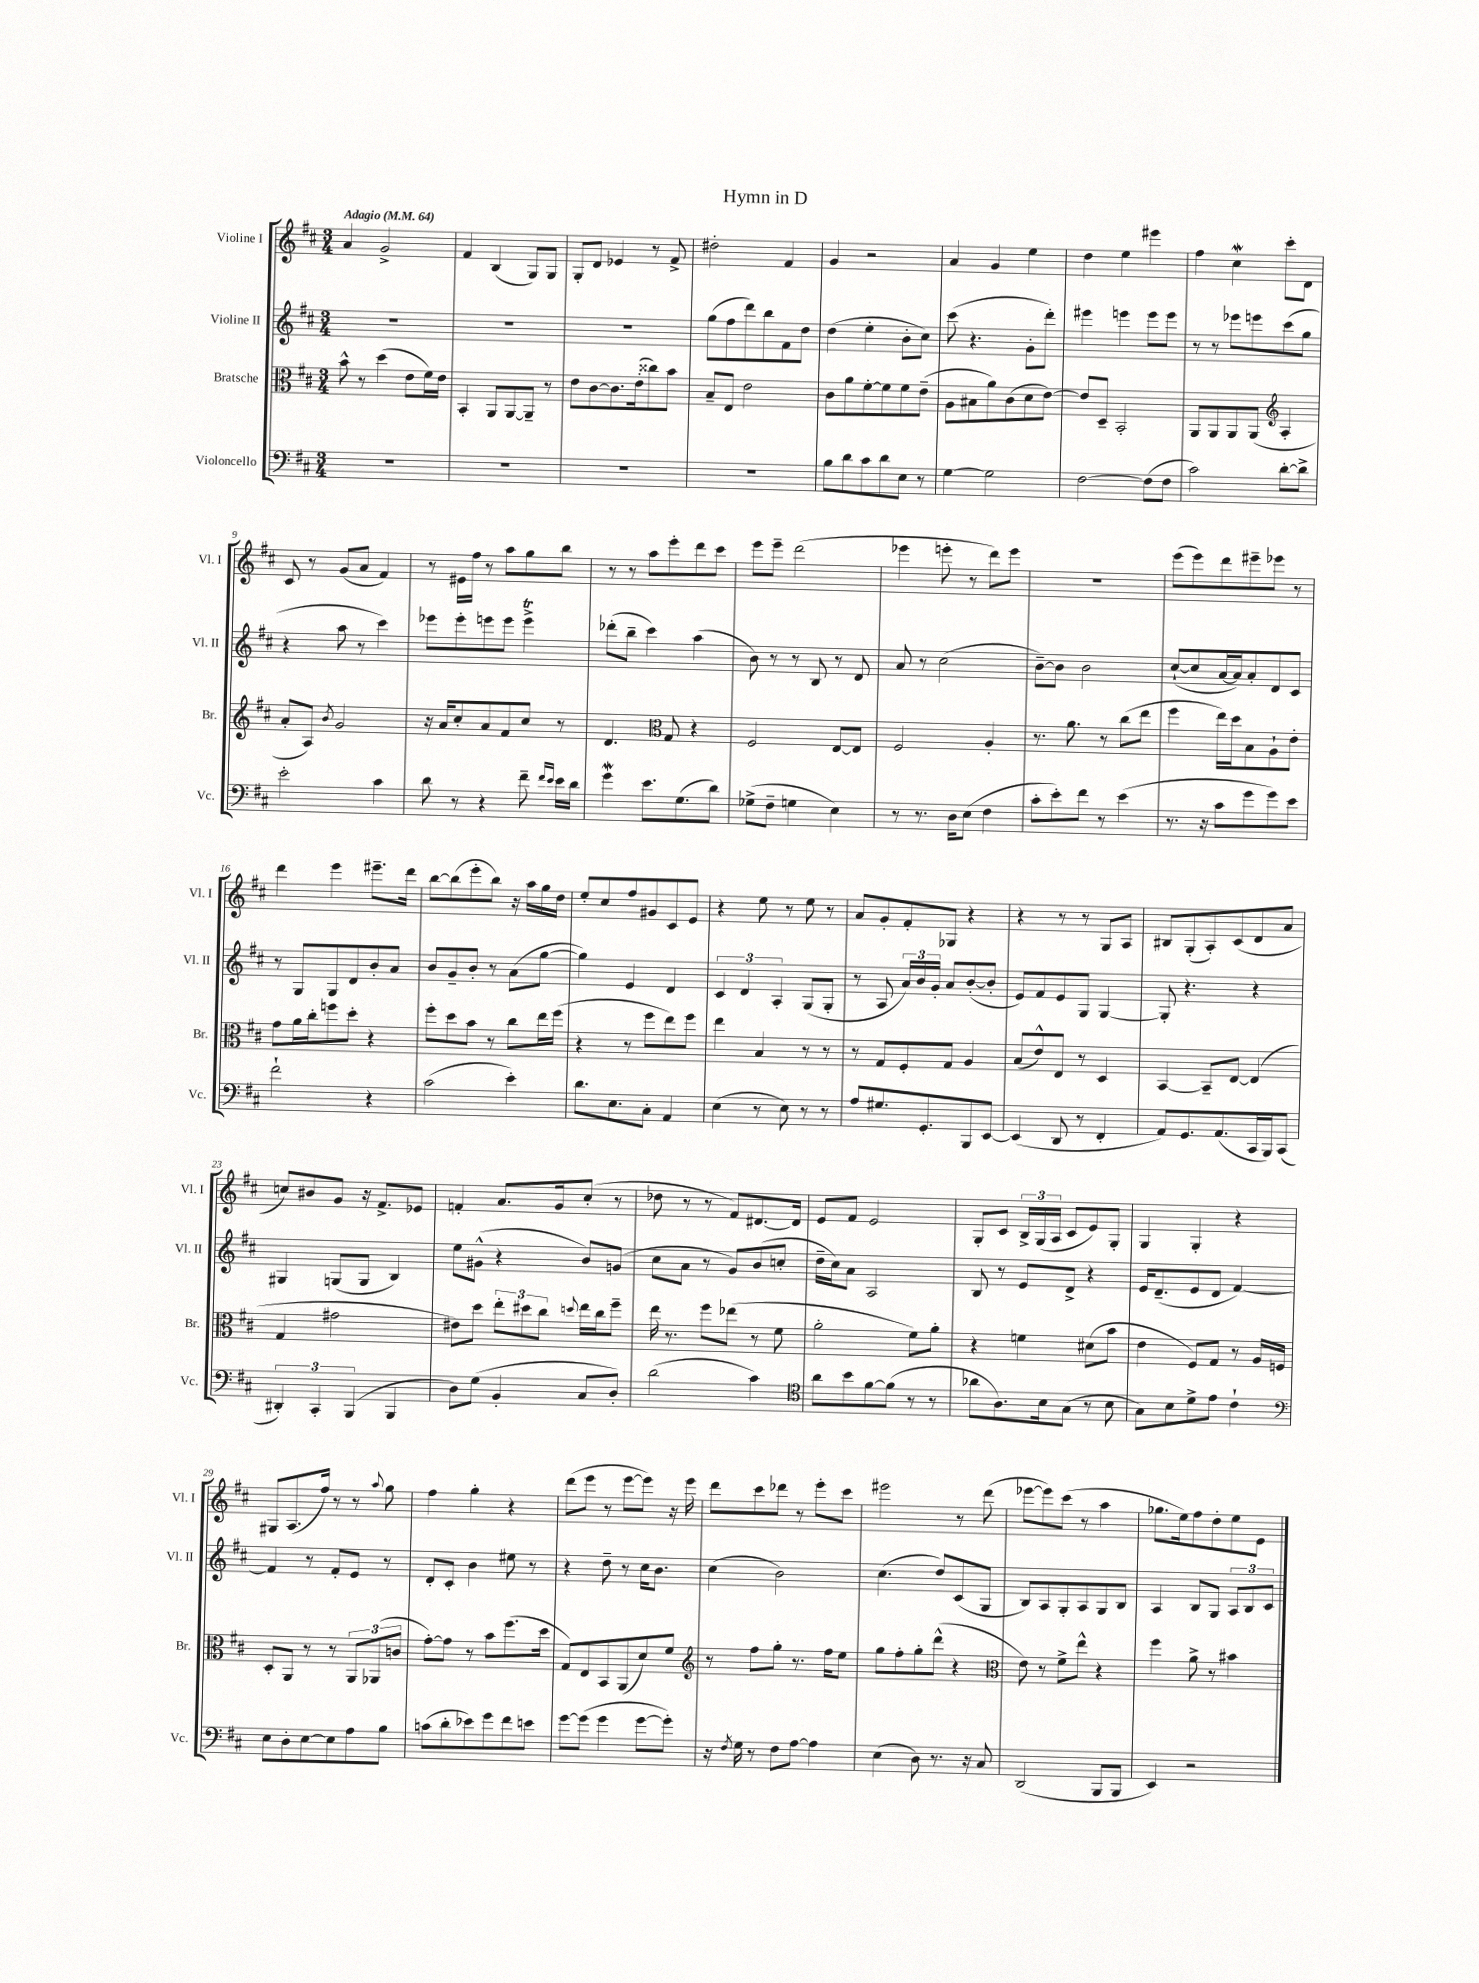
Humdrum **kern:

**kern	**kern	**kern	**kern
*part4	*part3	*part2	*part1
*staff4	*staff3	*staff2	*staff1
*I"Violoncello	*I"Bratsche	*I"Violine II	*I"Violine I
*I'Vc.	*I'Br.	*I'Vl. II	*I'Vl. I
*clefF4	*clefC3	*clefG2	*clefG2
*k[f#c#]	*k[f#c#]	*k[f#c#]	*k[f#c#]
*M3/4	*M3/4	*M3/4	*M3/4
*MM64	*MM64	*MM64	*MM64
=1	=1	=1	=1
!	!	!	!LO:TX:a:B:t=Adagio
2.r	8b^^\	2.r	4a/
.	8r	.	.
.	(4dd\	.	2g^/
.	8e\L	.	.
.	16f#\L)	.	.
.	16e\JJ	.	.
=2	=2	=2	=2
2.r	4BB'/	2.r	4f#/
.	8AA/L	.	(4B/
.	[8AA/	.	.
.	8AA~/J]	.	8G/L)
.	8r	.	8G/J
=3	=3	=3	=3
2.r	8e\L	2.r	8G'/L
.	[8c#\	.	8d/J
.	8.c#\]	.	4e-X/
.	(16e'\k	.	.
.	8cc##X\)	.	8r
.	8b\J	.	8f#^/
=4	=4	=4	=4
2.r	8B~/L	(8gg\L	2dd#X'\
.	8E/J	8ff#\	.
.	2e\	8ddd\)	.
.	.	8bb\	.
.	.	8f#\	4f#/
.	.	8dd\J	.
=5	=5	=5	=5
8B\L	8c#\L	(4dd\	4g/
8d\	8a\	.	.
8c#\	[8f#'\	4ee'\	2r
8d\	8f#\]	.	.
8E\J	8f#\	8b'\L	.
8r	(8e~\J	8cc#\J)	.
=6	=6	=6	=6
[4G\	8A\L	(8ccc#\	4a/
.	8B#X\	4.r	.
2G\]	8a\)	.	4g/
.	(8c#\	.	.
.	8d\	8g'\L	4ee\
.	[8e\J)	8ddd'\J)	.
=7	=7	=7	=7
[2F#\	8e/L]	4eee#X\	4dd\
.	8D~/J	.	.
.	2BB'/	4eeen\	4ee\
(8F#\L]	.	8eee\L	4eee#X\
8F#\J	.	8eee\J	.
=8	=8	=8	=8
2c#\)	8AA/L	8r	4ff#\
.	8AA/	8r	.
.	8AA/	8eee-X\L	4cc#W\
.	(8AA/J	8eeen\	.
*	*clefG2	*	*
[8d'\L	4A'/	(8ccc#\	8ccc#'\L
8d^\J]	.	8gg\J	8d\J
!!LO:LB:g=z
=9	=9	=9	=9
2e'\	8a'/L	4r	8c#/
.	8A/J)	.	8r
.	8qb/	.	.
.	2g/	8aa\	(8g/L
.	.	8r	8a/J
4c#\	.	4ccc#\)	4f#/)
=10	=10	=10	=10
8d\	16r	8eee-X\L	8r
.	16a/KL	.	.
8r	8cc#'/	8eee-'\	16e#X\LL
.	.	.	16ff#\JJ
4r	8a/	8eeen\	8r
.	8f#/	8eee\J	8aa\L
8f#~\	8cc#/J	4eeeT^\	8gg\
16qqf#/LL	.	.	.
16qqe/JJ	.	.	.
16e\LL	8r	.	8bb\J
16d\JJ	.	.	.
=11	=11	=11	=11
4gw\	4.d/	(8ddd-X'\L	8r
.	.	8bb~\J	8r
8.e\L	.	4ccc#\)	8aa\L
*	*clefC3	*	*
.	8G/	.	8eee'\
(8.G\	.	.	.
.	4r	(4aa\	8ddd\
8d\J)	.	.	8ccc#\J
=12	=12	=12	=12
(8G-X^\L	2F#/	8b\)	8eee\L
8F#~\J	.	8r	8eee~\J
4Gn\	.	8r	(2ddd\
.	.	8B/	.
4E\)	[8E/L	8r	.
.	8E/J]	8d/	.
=13	=13	=13	=13
8r	2F#/	8a/	4eee-X\
8.r	.	8r	.
.	.	(2cc#\	8eeen'\
16D\KL	.	.	.
(8E\J	.	.	8r
4F#\	4A'/	.	8ddd\L)
.	.	.	8eee\J
=14	=14	=14	=14
8c#'\L	8.r	[8b~\L)	2.r
8e'\)	.	8b\J]	.
.	8.a\	.	.
8f#\J	.	2b\	.
8r	8r	.	.
(4e\	(8cc#\L	.	.
.	8ee\J	.	.
=15	=15	=15	=15
8.r	4ff#\	([8cc#`/L	(8eee\L
.	.	8cc#/]	8eee\)
16r	.	.	.
8c#\L	16ee\LL)	[16a/L	8ddd\
.	16dd\J	16a/J])	.
8g\	8B\	8a'/	8eee#X~\
8g\)	8A`\	8d/	8eee-X\J
8e\J	8e'\J	8c#/J	8r
!!LO:LB:g=z
=16	=16	=16	=16
2f#`\	8g\L	8r	4ddd\
.	16a\L	8G/L	.
.	16cc#'\J	.	.
.	8ffn\	8G/	4eee\
.	8dd'\J	8d/	.
4r	4r	8b'/	8.eee#X~\L
.	.	8a/J	.
.	.	.	16ddd\Jk
=17	=17	=17	=17
(2c#\	8ff#'\L	8b/L	[8bb\L
.	8dd\	8g~/	(8bb\]
.	8b\J	8b'/J	8eee'\
.	8r	8r	8bb\J)
4e'\)	8cc#\L	(8a\L	16r
.	.	.	16aa\LL
.	16ee\L	[8gg\J	16gg\
.	(16ff#\JJ	.	16dd\JJ
=18	=18	=18	=18
8.d\L	4r	4gg\])	8ee'/L
.	.	.	8cc#/
8.E\	.	.	.
.	8r	4e/	8ff#/
8C#'\J	8ff#\L	.	8g#X/
4AA/	8ee\)	4d/	8c#/
.	8ff#\J	.	8e/J
=19	=19	=19	=19
(4E\	4ee\	6c#/	4r
.	.	6d/	.
8r	4B/	.	8ee\
.	.	6A'/	.
8E\)	.	.	8r
8r	8r	(8G/L	8ee\
8r	8r	8G'/J	8r
=20	=20	=20	=20
8A/L	8r	8r	8a/L
8.G#X/	8G/L	8A/	8g'/
.	8F#'/	24a/LL)	8f#'/
.	.	24b/	.
8.GG'/	.	.	.
.	.	24g'/JJ	.
.	8G/J	8a/L	8G-X/J
8BBB/	4A/	([8b'/	4r
[8EE/J	.	8b'/J]	.
=21	=21	=21	=21
(4EE/]	(8B/L	8e/L)	4r
.	8e^^/)	8f#/	.
8DD/	8E/J	8e/	8r
8r	8r	8G/J	8r
4FF#'/	4D/	[4G/	8G/L
.	.	.	8A/J
=22	=22	=22	=22
8AA/L)	[4BB/	8G'/]	8B#X/L
8.GG/	.	4.r	(8G'/
.	8BB~/L]	.	8A'/)
(8.AA/	.	.	.
.	[8E/J	.	(8c#/
16CC#/L	(4E/]	4r	8d/
16BBB/J)	.	.	.
(8CC#/J	.	.	8a/J
!!LO:LB:g=z
=23	=23	=23	=23
6DD#X'/)	4G/	4G#X/	8ccn/L)
.	.	.	8b#X/
6CC#'/	.	.	.
.	2g#X\	(8Gn/L	8g/J
(6BBB/	.	.	.
.	.	8G/J	16r
.	.	.	8.f#^/L
4BBB/	.	4B/)	.
.	.	.	8e-X/J
=24	=24	=24	=24
8D\L)	8e#X\L)	8ee\L	4fn'/
(8G\J	8dd\J	(8g#X^^\J	.
4BB'/	12ee'\L	4r	8.a/L
.	12dd#X\	.	.
.	12cc#\J	.	.
.	.	.	16g/k
.	8qqddn/	.	.
8C#/L	16ee\LL	8b/L)	(8cc#'/J
.	16cc#\J	.	.
8D'/J)	8ff#~\J	(8gn/J	8r
=25	=25	=25	=25
(2d\	16ee\	8cc#\L	8dd-X\
.	8.r	.	.
.	.	8a\J	8r
.	8ff#\L	8r	8r
.	(8ee-X\J	8g/L)	8f#/L)
4c#\)	8r	(8b/	[8.d#X/
.	8f#\	8ccn'/J	.
.	.	.	16d#/Jk]
=26	=26	=26	=26
*clefC4	*	*	*
8a\L	2a'\	16dd~\LL	8e/L
.	.	16cc#\J)	.
8b\	.	8a\J	8f#/J
[8f#\	.	2A/	2e/
(8f#\J]	.	.	.
8r	8f#\L)	.	.
8r	8a'\J	.	.
=27	=27	=27	=27
8a-X\L	4r	8B/	8G'/L
8.A\)	.	8r	8c#/J
.	4fn\	8e/L	24B^/LL
.	.	.	(24G/
16B\k	.	.	.
.	.	.	24A/JJ
(8G\J	.	8d^/J	8c#/L
8r	(8d#X\L	4r	8e/)
8B\	8b\J	.	8G'/J
=28	=28	=28	=28
8G\L)	4e\	16e/KL	4G/
.	.	(8.d~/	.
8B\	.	.	.
8d^\	8F#/L)	8e/	4G'/
8e\J	8G/J	8d/J	.
4c#`\	8r	[4f#/)	4r
.	16A/LL	.	.
.	16Fn/JJ	.	.
!!LO:LB:g=z
=29	=29	=29	=29
*clefF4	*	*	*
8E\L	8D'/L	4f#/]	8G#X/L
8D'\	8AA/J	.	(8.A/
[8E\	8r	8r	.
.	.	.	16ff#/Jk)
8E\]	8r	8f#'/L	8r
8A\	12AA/L	8e/J	8r
.	(12AA-X/	.	.
.	.	.	8qqaa/
8B\J	.	8r	8gg\
.	12cn/J	.	.
=30	=30	=30	=30
(8cn\L	[8g'\L)	8d'/L	4ff#\
8d'\	8g\J]	8c#'/J	.
8e-X\)	8r	4b\	4gg'\
8g\	8b\L	.	.
8f#\	(8.ff#\	8ee#X\	4r
8en\J	.	8r	.
.	16dd\Jk	.	.
=31	=31	=31	=31
[8g\L	8G/L)	4r	(8ddd\L
(8g\J]	8E/	.	8eee\J
4g\	8BB/	8dd~\	8r
.	(8AA/	8r	[8eee\L
[8g\L	8d/)	16cc#\KL	8eee\J])
.	.	8.b\J	.
8g'\J])	8f#/J	.	16r
.	.	.	16eee\
=32	=32	=32	=32
*	*clefG2	*	*
16r	8r	(4cc#\	8ddd\L
8qF#/	.	.	.
16G\	.	.	.
8r	8ff#\L	.	8ccc#\
8F#\L	8gg'\J	2b\)	8ddd-X\J
[8A\J	8.r	.	8r
4A\]	.	.	8eee'\L
.	16ff#\KL	.	.
.	8ee\J	.	8ccc#\J
=33	=33	=33	=33
(4E\	8gg\L	(4.cc#\	2eee#X\
.	8ff#'\	.	.
8D\)	8gg'\	.	.
8.r	(8ddd^^\J	8dd/L)	.
.	4r	(8c#/	8r
16r	.	.	.
8C#/	.	8G/J	(8ddd\
=34	=34	=34	=34
*	*clefC3	*	*
(2DD/	8e\)	8B/L)	[8eee-X\L
.	8r	8A/	8eee-\])
.	8f#^\L	8G'/	(8ccc#\J
.	8ee^^\J	8A/	8r
8BBB/L	4r	8G/	4aa\
8BBB/J	.	8B/J	.
=35	=35	=35	=35
4EE/)	4ff#\	4A/	8.gg-X\L
.	.	.	16ee\k)
2r	8a^\	8B/L	8ff#\
.	8r	8G/J	8dd'\
.	4b#X\	12A/L	8ee\
.	.	12B/	.
.	.	.	8e\J
.	.	12c#/J	.
==	==	==	==
*-	*-	*-	*-
